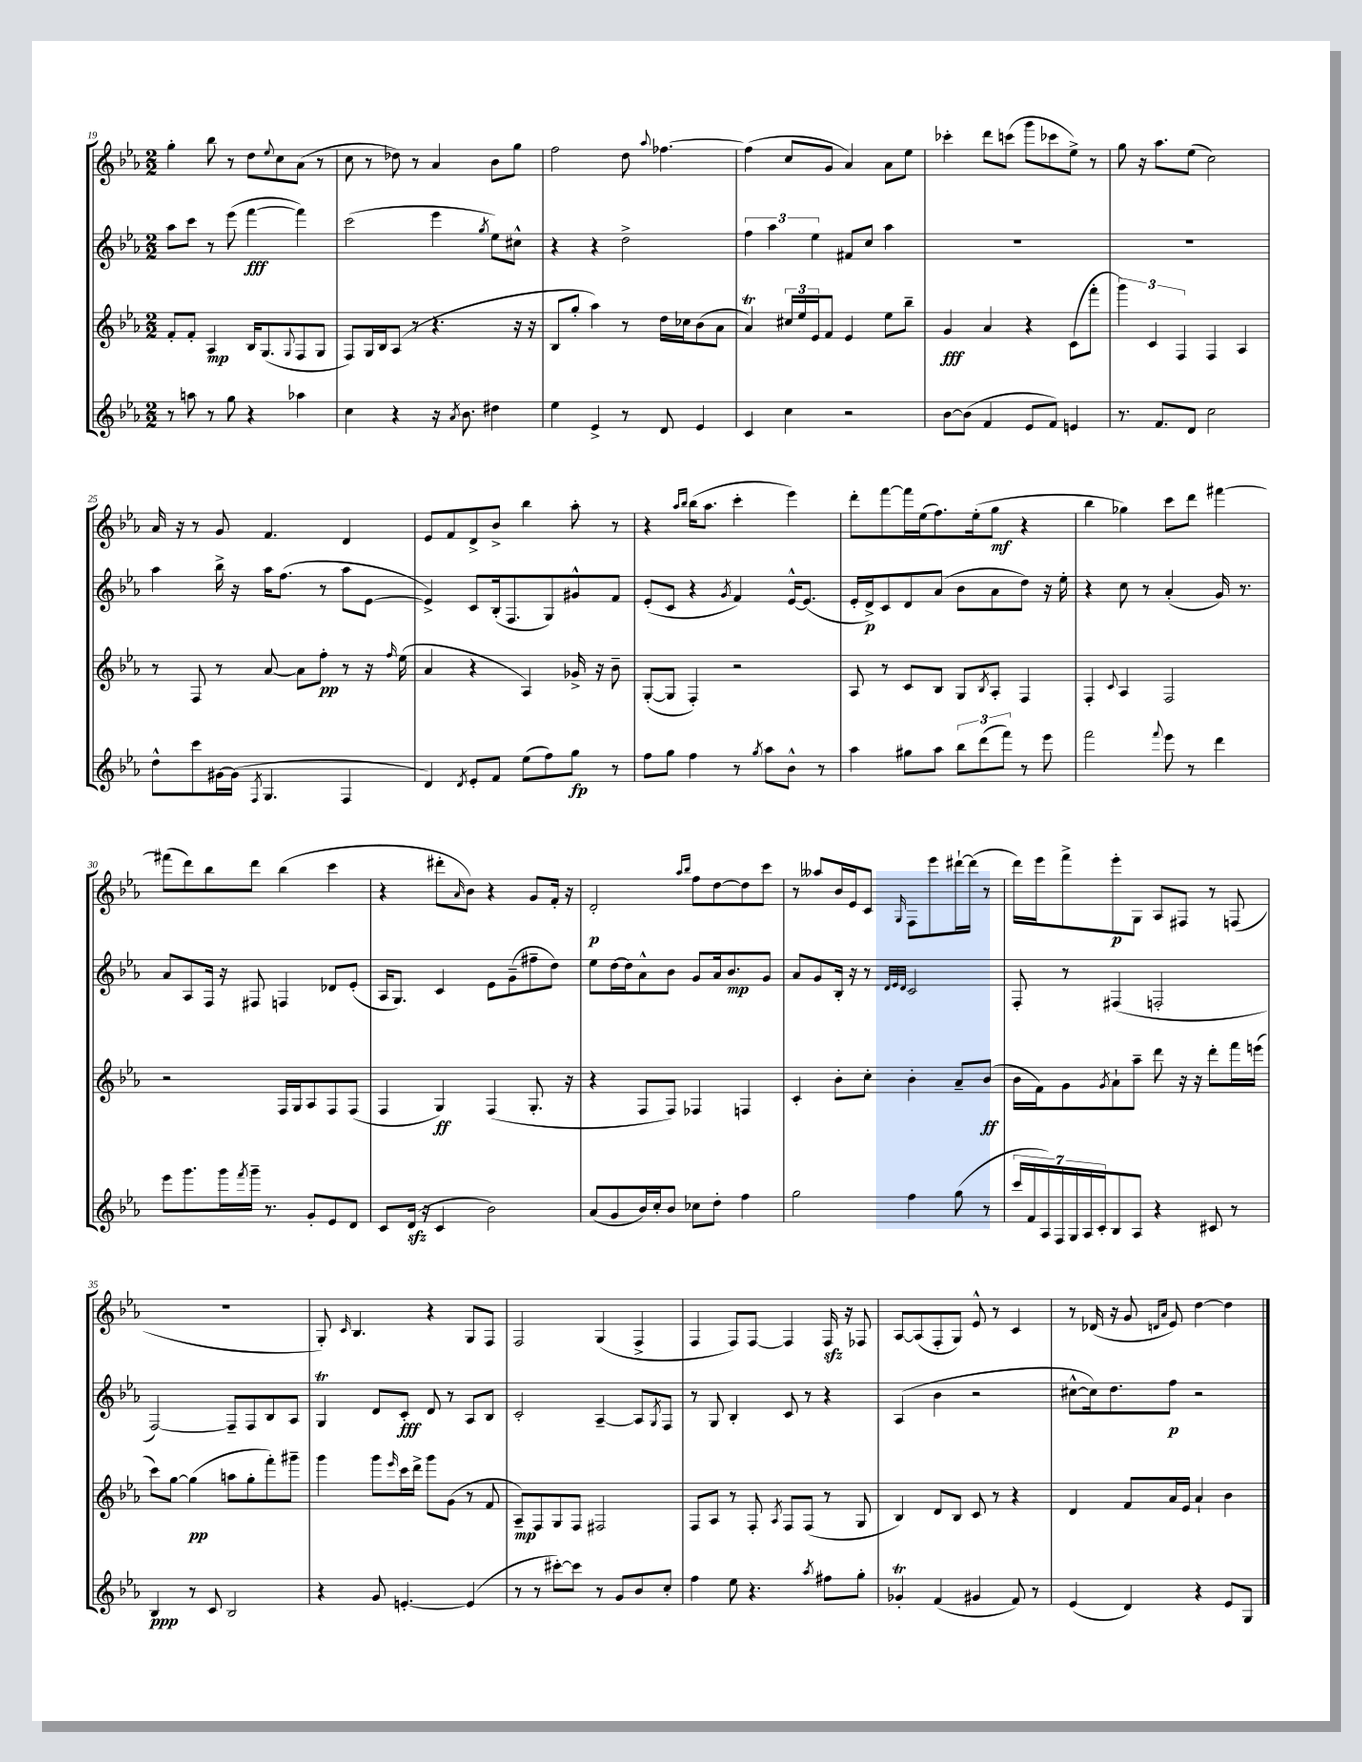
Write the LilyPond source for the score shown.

<<
\new StaffGroup <<
\new Staff = "s0" {
    \clef treble \key ees \major \numericTimeSignature \time 2/2
    g''4-. bes''8 r8 d''8 \appoggiatura { ees''8 } c''8 aes'8( r8 |
    c''8 r8 des''8) r8 aes'4 bes'8 g''8 |
    f''2 d''8 \appoggiatura { aes''8 } fes''4.~ |
    fes''4( c''8 g'8 aes'4) aes'8 ees''8 |
    ces'''4-. d'''8 c'''8( g'''8 ces'''8 ees''8->) r8 |
    g''8 r16 aes''8. ees''8( c''2) |
    aes'16 r16 r8 g'8 f'4. d'4 |
    ees'8 f'8 d'8-> bes'8-> bes''4 aes''8-. r8 |
    r4 \grace { aes''16 bes''16 } bes''16( aes''8. c'''4-. ees'''4) |
    d'''8-. f'''8~ f'''16 ees''16( f''8.) ees''16-.( g''8\mf r4 |
    bes''4 ges''4) c'''8 d'''8 fis'''4~ |
    fis'''8( d'''8) bes''8 d'''8 bes''4( c'''4 |
    r4 dis'''8-. \grace { aes'16 } bes'8) r4 g'8 f'16-. r16 |
    d'2-.\p \grace { aes''16 bes''16 } f''8 d''8~ d''8 c'''8 |
    r8 aeses''8 bes'16 ees'16 c'8 \grace { g16 } f8 ees'''8 dis'''16~-! dis'''16( r8 |
    d'''16) ees'''16 f'''8-> ees'''8-.\p g8 aes8 fis8 r8 f8( |
    R1 |
    g8-.) \grace { c'16 } bes4. r4 g8 f8 |
    f2 g4( f4-> |
    f4 f8) f8~ f4 f16\sfz r16 fes8 |
    aes8~ aes8( f8-. g8) ees'8-^ r8 c'4 |
    r8 des'16( r16 g'8 \grace { d'16 aes'16 } ees'8) d''4~ d''4 \bar "|." |
}
\new Staff = "s1" {
    \clef treble \key ees \major \numericTimeSignature \time 2/2
    aes''8 c'''8 r8 ees'''8( f'''4~\fff f'''4) |
    c'''2( ees'''4 \acciaccatura { g''8 } ees''8) cis''8-^ |
    r4 r4 d''2-> |
    \tuplet 3/2 { f''4 aes''4 ees''4 } fis'8 c''8 aes''4 |
    R1 |
    R1 |
    aes''4 bes''16-> r16 aes''16 f''8.( r8 aes''8 ees'8~ |
    ees'4->) c'8 bes16-.( f8. g8) gis'8-^ f'8 |
    ees'8-.( c'8 r4 \acciaccatura { g'8 } f'4) ees'16~-^ ees'8.( |
    ees'16-. d'16->\p) c'8 d'8 aes'8( bes'8 aes'8 d''8) r16 ees''16-. |
    r4 c''8 r8 aes'4-.( g'16) r8. |
    aes'8 aes8 f16 r16 fis8 f4 des'8 ees'8-.( |
    aes16 g8.) c'4 ees'8 g'8--( fis''8-- d''8) |
    ees''8 d''16~ d''16 aes'8-^ bes'8 g'8 aes'16 bes'8.\mp g'8 |
    aes'8 g'8 bes16-. r16 r8 \grace { d'32 ees'32 d'32 } c'2 |
    f8-. r8 fis4( f2-. |
    f2~) f8-- f8 bes8 aes8 |
    g4\trill d'8 c'8-.\fff d'8 r8 aes8 bes8 |
    c'2-. aes4~-- aes8 \acciaccatura { g8 } f8 |
    r8 g8 bes4-. c'8 r8 r4 |
    aes4( bes'4 r2 |
    cis''8~-^ cis''16) d''8. f''8\p r2 \bar "|." |
}
\new Staff = "s2" {
    \clef treble \key ees \major \numericTimeSignature \time 2/2
    f'8-. f'8-. aes4\mp bes16 g8.( \appoggiatura { g8 } f8 g8 |
    f8) g16 bes16 aes8( r8 r4. r16 r16 |
    bes8 g''8-. aes''4) r8 d''16 ces''16 bes'8( aes'8 |
    aes'4\trill) \tuplet 3/2 { cis''16 ees''16 ees'16 } f'8 ees'4 ees''8 bes''8-- |
    g'4\fff aes'4 r4 c'8( f'''8-. |
    \tuplet 3/2 { g'''4) c'4 f4 } f4 aes4 |
    r8 f8 r8 aes'8~ aes'8 f''8-.\pp r8 r16 \grace { f''16 } ees''16( |
    aes'4 r4 aes4) ges'16-> r16 bes'8-- |
    g8~-.( g8 f4-.) r2 |
    aes8 r8 c'8 bes8 g8 \acciaccatura { bes8 } aes8-. f4 |
    f4-. \appoggiatura { c'8 } aes4 f2 |
    r2 f16 g16 aes8 f8 f8( |
    f4 g4\ff) f4( g8.-. r16 |
    r4 f8 f8) fes4 f4 |
    c'4-. bes'8-. c''8-. bes'4-. aes'8-- bes'8\ff( |
    bes'16 f'16) g'8 \acciaccatura { g'8 } aes'8-! aes''8-- d'''8 r16 r16 d'''8-. f'''16 e'''16( |
    c'''8) g''8~ g''4\pp( a''8 g''8-. f'''8-.) gis'''8-- |
    g'''4 g'''8 \grace { ees'''16 } c'''16 d'''16-> g'''8 g'8( r8 f'8 |
    aes8--\mp) f8 g8 f8 fis2 |
    f8 aes8 r8 f8-. \acciaccatura { aes8 } f8 f8( r8 g8 |
    bes4) d'8 bes8 c'8 r8 r4 |
    d'4 f'8 aes'16 ees'16 aes'4-! bes'4 \bar "|." |
}
\new Staff = "s3" {
    \clef treble \key ees \major \numericTimeSignature \time 2/2
    r8 a''8 r8 g''8 r4 aes''4 |
    c''4 r4 r16 \acciaccatura { aes'8 } bes'8. dis''4 |
    ees''4 ees'4-> r8 d'8 ees'4 |
    c'4 c''4 r2 |
    bes'8~ bes'8( f'4 ees'8 f'8) e'4 |
    r8. f'8. d'8 c''2 |
    d''8-^ c'''8 gis'16~ gis'16( \acciaccatura { f8 } g4. f4 |
    d'4) \acciaccatura { d'8 } ees'8-. f'8 ees''8( f''8) g''8\fp r8 |
    f''8 g''8 f''4 r8 \acciaccatura { g''8 } aes''8 bes'8-^ r8 |
    aes''4 gis''8 aes''8 \tuplet 3/2 { bes''8 d'''8( f'''8) } r8 ees'''8 |
    f'''2 \appoggiatura { f'''8 } ees'''8 r8 d'''4 |
    ees'''8 g'''8. g'''16 \acciaccatura { f'''8 } g'''16-- r8. g'8-. ees'8 d'8 |
    c'8 d'16\sfz( r16 c'4 bes'2) |
    aes'8( g'8 bes'16) c''16-. bes'8 ces''8 d''8-. f''4 |
    g''2 f''4 g''8( r8 |
    \tuplet 7/4 { c'''16 f'16 aes16) f16 g16 aes16 c'16-. } bes8 aes8 r4 cis'8 r8 |
    bes4\ppp r8 c'8 bes2 |
    r4 g'8 e'4.~-. e'4( |
    r8 r8 cis'''8~-.) cis'''8 r8 g'8 bes'8 c''8-. |
    f''4 ees''8 r4. \acciaccatura { aes''8 } fis''8 g''8-. |
    ges'4-.\trill f'4( gis'4 f'8) r8 |
    ees'4( d'4) r4 ees'8 g8 \bar "|." |
}
>>
>>
\layout { \context { \Score currentBarNumber = #19 } }
